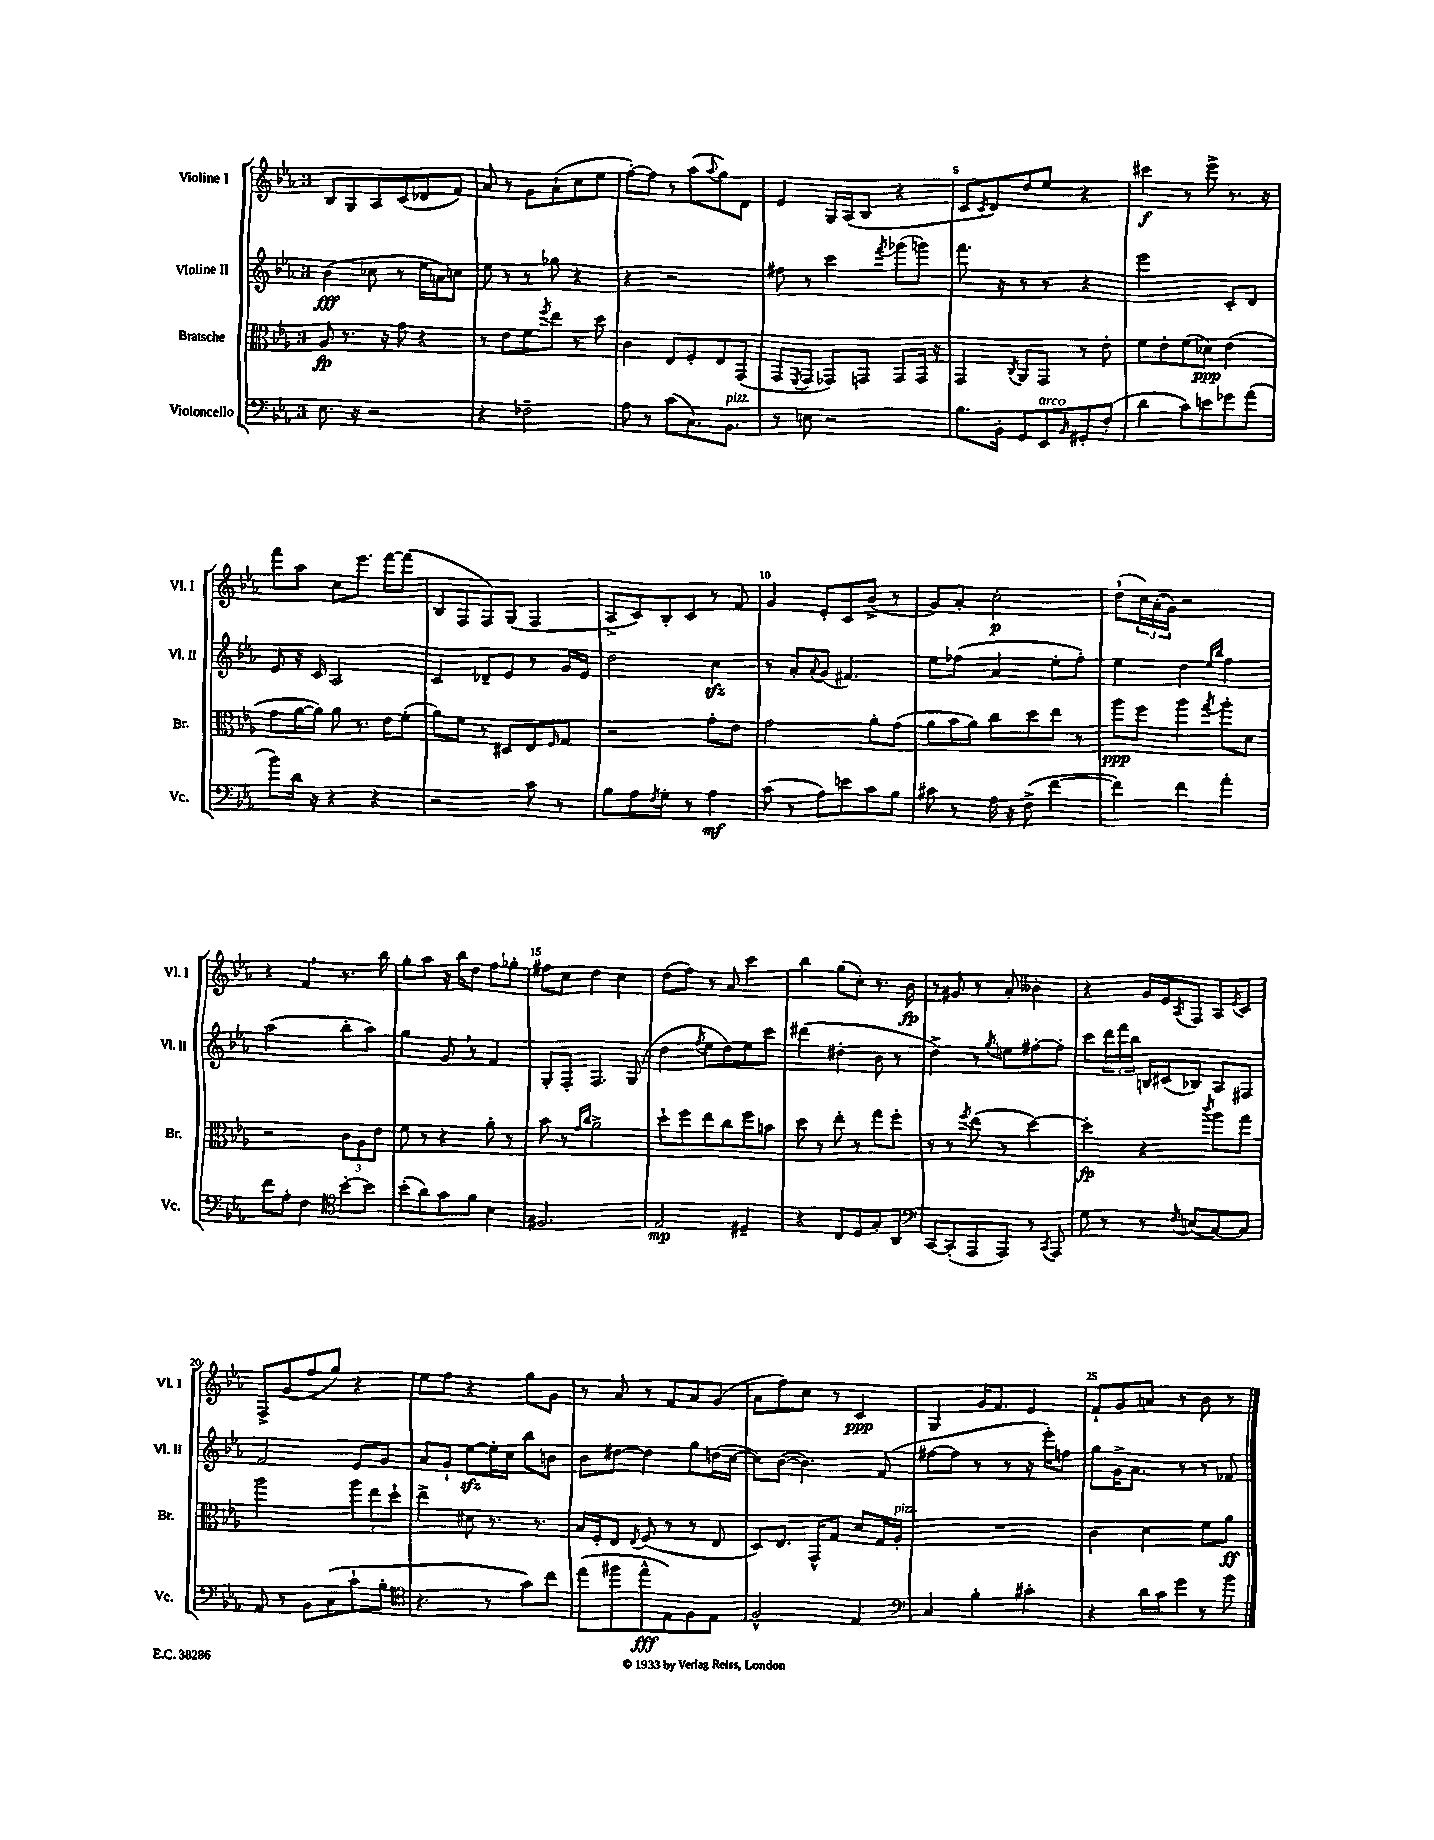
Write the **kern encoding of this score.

**kern	**kern	**kern	**kern
*staff4	*staff3	*staff2	*staff1
*clefF4	*clefC3	*clefG2	*clefG2
*k[b-e-a-]	*k[b-e-a-]	*k[b-e-a-]	*k[b-e-a-]
*M3/4	*M3/4	*M3/4	*M3/4
8.E-	8A-	(4b-	8B-
.	8.r	.	8G
16r	.	.	.
2r	.	8cc-	8A-
.	16r	.	.
.	8g	8r	(8c
.	4r	16ee-	8d-
.	.	16a)	.
.	.	8cc	8f)
=	=	=	=
4r	8r	8ee-	8a-
.	8e-	8r	8r
2F-~	8f	8r	8g
.	8qff	.	.
.	8ee-	8gg-	(8a-`
.	8r	4r	8cc
.	8dd	.	8ee-
=	=	=	=
8A-	4c	4r	[8ff')
8r	.	.	8ff]
(8c	8E-	2r	8r
8.C)	8F'	.	(8aa-
.	.	.	8qqaa-
.	8E-	.	8gg)
8.BB-	.	.	.
.	(8GG	.	8d
=	=	=	=
8r	8GG	8ff#	4e-
.	8qFF	.	.
8E	8GG	8r	.
2r	8GG-)	4ccc	16G
.	.	.	(16A-
.	8GG	.	8B-
.	.	8qfff	.
.	8GG	(8ggg-	4r
.	16GG	8ggg)	.
.	16r	.	.
=	=	=	=
8.B-	4GG	8.fff	8c
.	.	.	8qc
.	.	.	8d)
16BB-'	.	16r	.
.	8qC	.	.
8GG	8AA-	8r	8dd
8EE-	8GG	8r	8ee-
16qqBB-	.	.	.
8GG#'	8r	4r	4r
(8F'	8e-'	.	.
=	=	=	=
4d	8f	2eee-	4ccc#
.	8e-'	.	.
8c)	(8f	.	8r
8e	8d-)	.	8eee-^
8g-	(4e-	8c'	8.r
(8a-	.	8d	.
.	.	.	16r
=	=	=	=
8b-)	8g	8e-	8fff
16d	[16a-	16r	8aa-
16r	16a-])	16c	.
4r	8a-	2A-	8cc
.	8.r	.	8.eee-
4r	.	.	.
.	16e-	.	[16fff
.	(8f'	.	(8fff]
=	=	=	=
2r	8a-)	4c	8B-
.	8f	.	8F
.	8r	8d-~	8F)
.	8D#	8e-	(8G
8c	8E-	8r	4F
.	16qqF	.	.
8r	8G	16g	.
.	.	16e-	.
=	=	=	=
8B-	2r	2dd	8A-^
8A-	.	.	8c)
8qF	.	.	.
8G'	.	.	8B-'
8r	.	.	8c
4A-	8g'	4cc	8r
.	8e-	.	8f
=	=	=	=
(8c	2g	8r	4g
8r	.	8a-'	.
.	.	8qqa-	.
8A-)	.	(8g	8e-'
8e	.	4.f#)	8c
8c	8a-'	.	(8b-^
8B-	(8g	.	8r
=	=	=	=
8c#	8a-	8ee-	8g)
8r	16b-	(8ff-	8a-'
.	16a-)	.	.
16A-	8cc	4a-	2cc'
16r	.	.	.
(8F^	8dd	.	.
[4f	8ee-	8ee-'	.
.	8r	8ff-')	.
=	=	=	=
4f])	8aa-	4ee-	(8dd`
.	8ff	.	24cc)
.	.	.	(24a-'
.	.	.	24g)
4f	4aa-	4dd	2r
.	.	16qqee-	.
.	8qgg	16qqbb-	.
4a-'	8aa-'	4ff	.
.	8d	.	.
=	=	=	=
8f	2r	(2aa-	4r
8A-'	.	.	.
4F	.	.	4f
*clefC4	*	*	*
[8b-'	12c	8bb-'	8.r
.	12A-	.	.
8b-]	.	8aa-)	.
.	12e-	.	.
.	.	.	16bb-
=	=	=	=
(8b-'	8f	4gg	8gg'
8a-)	8r	.	8aa-
8g	4r	8g	16r
.	.	.	16bb-
8f	.	8r	8dd
4B-	8a-'	4f	8ff
.	8r	.	8gg-'
=	=	=	=
2.F#	8b-	8G'	8ff#
.	8r	8F'	8cc
.	16qqg	.	.
.	16qqcc	.	.
.	2a-^	4.F	4dd
.	.	.	4cc
.	.	(8G	.
=	=	=	=
2E-	8dd`	4dd	(8dd
.	8ff	.	8ff)
.	.	8qff	.
.	8ee-	8ee-	8r
.	8cc	8dd)	8a-
4D#~	8ff	8ee-	4ccc
.	8b	8ccc	.
=	=	=	=
4r	8dd	(4ddd#	4bb-
.	8r	.	.
8C	8ee-'	4dd#'	(8gg
8D	8r	.	8cc')
8G'	8gg	8b-	8.r
8AA-	8ff'	8r	.
.	.	.	16b-
=	=	=	=
*clefF4	*	*	*
[8CC	8r	4dd^)	8r
(8CC']	8r	.	8g#
.	8qff	.	.
8AAA-	(8ee-	8r	8r
.	.	8qgg	.
8AAA-)	8r	8ee	8a-'
8r	[4dd)	[8ff#'	4b--'
8qCC	.	.	.
8AAA-	.	8ff#']	.
=	=	=	=
8G	4dd']	8ccc	4r
8r	.	24ddd	.
.	.	24fff	.
.	.	24bb-	.
8r	4r	16B	16g
.	.	(16c#	16e-
8qF	.	.	8qA-
(8E	.	8B-)	8F
.	8qccc	.	.
[8C)	8aa-	8A-	8A-
.	.	.	8qe-
8C]	8gg	8F#	8c
=	=	=	=
8AA-	2aa-	2f	8F^
8r	.	.	(8g
8BB-	.	.	8ff
(8C	.	.	8gg)
8c`	12aa-	8e-	4r
.	12ee-	.	.
8B-'	.	8g	.
.	12dd`	.	.
=	=	=	=
*clefC4	*	*	*
4.r	4ee-^	8a-	8ee-
.	.	8g`	8ff
.	8d#	[8ee-	4r
8r	8.r	16ee-']	.
.	.	16cc	.
8g)	.	8bb-	8gg
.	8.r	.	.
8cc	.	8b	8g
=	=	=	=
(8ee-	16B-	8b-	8r
.	16F'	.	.
8ff#	8E-	[8dd#	8a-
.	8qE-	.	.
8ee-^^	(8F	4dd#]	8r
8E-)	8r	.	8f
8F	8r	8gg	8a-
8E-	8E-	(16dd	(8g
.	.	[16cc	.
=	=	=	=
2F^^	8D)	8cc])	8a-
.	8.E-	([8b-	8ff)
.	.	4.b-])	8cc
.	16GG^^	.	.
.	8G	.	8r
4E-	8d	.	4c
.	16G	(8f	.
.	16A-'	.	.
=	=	=	=
*clefF4	*	*	*
4C	2.r	[8ff#	4G
.	.	8ff#]	.
4B-'	.	8r	16g
.	.	.	8.f
.	.	8r	.
4c#'	.	16r	4e-
.	.	16eee-')	.
.	.	8ff	.
=	=	=	=
4r	4c	8gg	8f`
.	.	16g^	8g
.	.	8.a-	.
16d	4d	.	8a
16c	.	.	.
8g	.	8r	8r
8r	8f	8r	8b-
8b-	8a-	8f-	8r
==	==	==	==
*-	*-	*-	*-
